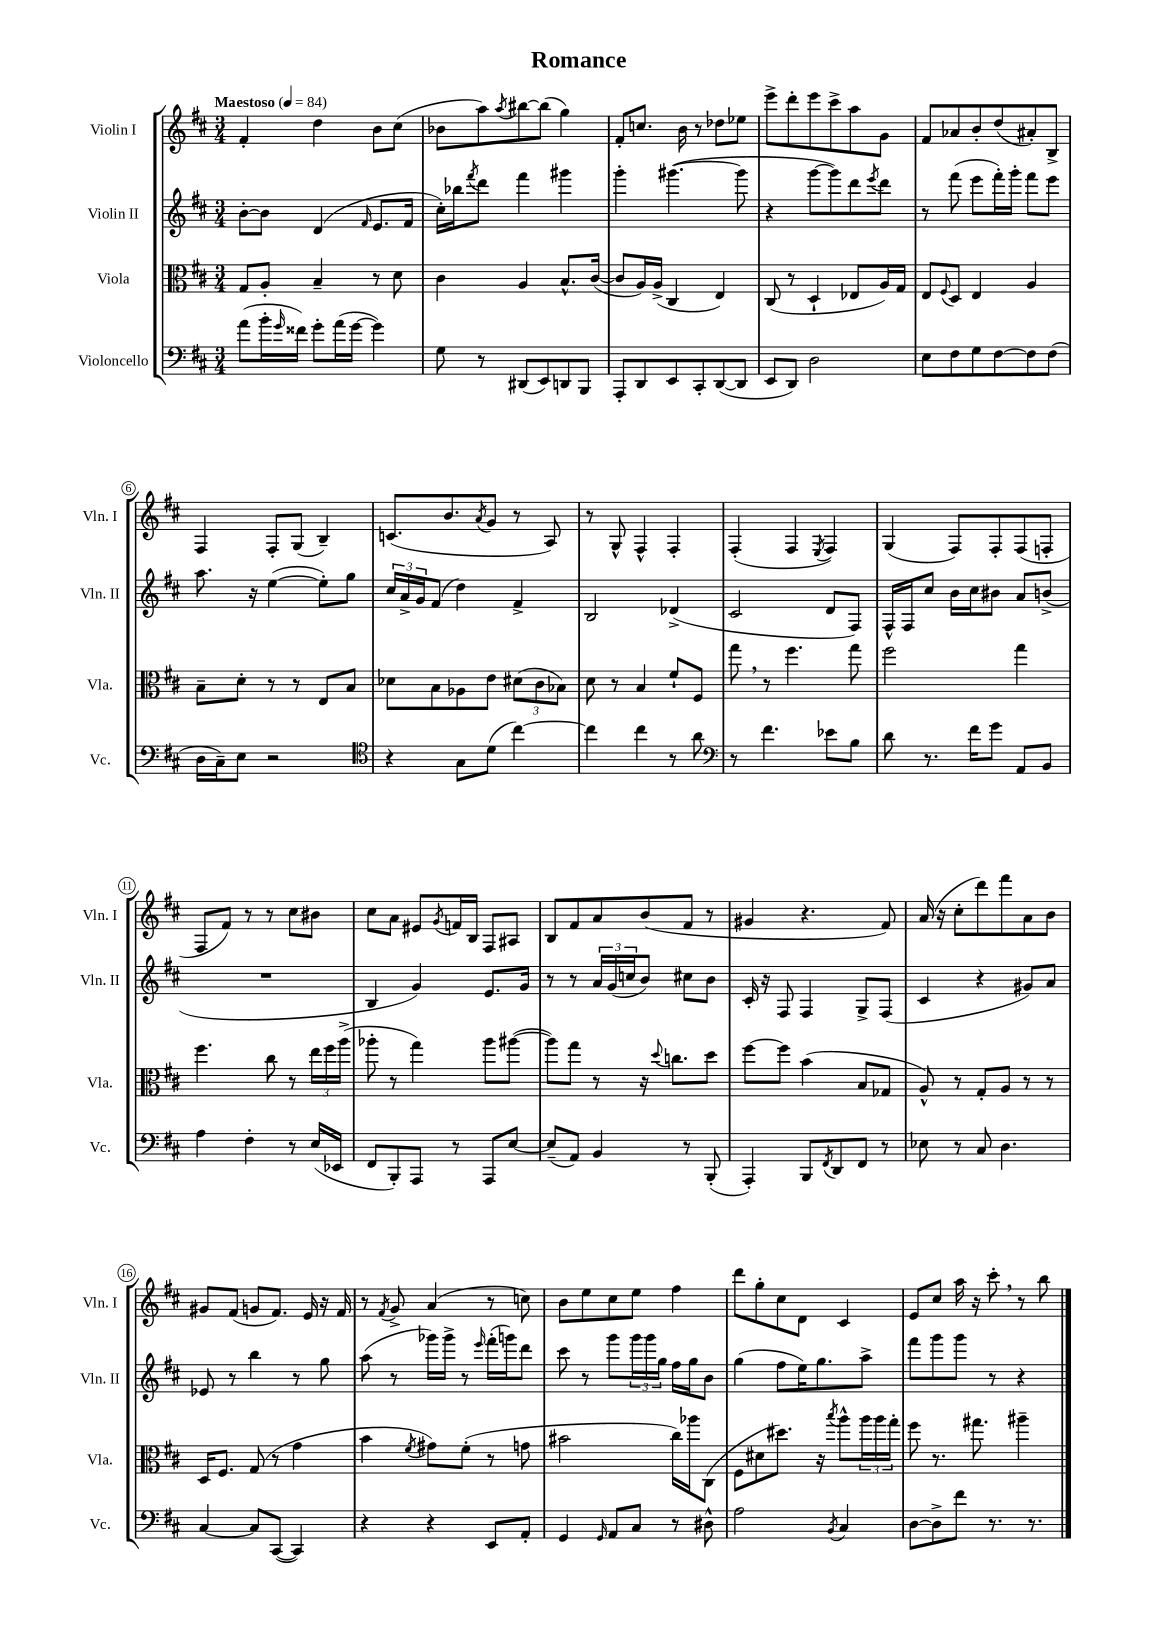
\header { title = "Romance" }
<<
\new StaffGroup <<
\new Staff = "s0" \with { instrumentName = "Violin I" shortInstrumentName = "Vln. I" } {
    \clef treble \key d \major \numericTimeSignature \time 3/4 \tempo "Maestoso" 4 = 84
    fis'4-. d''4 b'8 cis''8( |
    bes'8 a''8) \acciaccatura { a''8 } bis''8~ bis''8( g''4) |
    fis'8-. c''8. b'16 r8 des''8 ees''8 |
    e'''8-> d'''8-. e'''8 cis'''8-> a''8 g'8 |
    fis'8 aes'8 b'8-. d''8( ais'8-.) b8-> |
    fis4 fis8-. g8( b4--) |
    c'8.( b'8. \acciaccatura { a'8 } g'8 r8 a8) |
    r8 g8-^ fis4-^ fis4-. |
    fis4-.( fis4 \acciaccatura { e8 } fis4) |
    g4( fis8) fis8-. fis8( f8-. |
    fis8 fis'8) r8 r8 cis''8 bis'8 |
    cis''8 a'8 eis'8 \acciaccatura { g'8 } f'16 b16 fis8 ais8 |
    b8 fis'8 a'8 b'8( fis'8 r8 |
    gis'4 r4. fis'8) |
    a'16( r16 cis''8-. d'''8) fis'''8 a'8 b'8 |
    gis'8 fis'8( g'8 fis'8.) e'16 r16 fis'16 |
    r8 \acciaccatura { fis'8 } g'8-> a'4( r8 c''8) |
    b'8 e''8 cis''8 e''8 fis''4 |
    d'''8 g''8-. cis''8 d'8 cis'4 |
    e'8 cis''8 a''16 r16 cis'''8-. \breathe r8 b''8 \bar "|." |
}
\new Staff = "s1" \with { instrumentName = "Violin II" shortInstrumentName = "Vln. II" } {
    \clef treble \key d \major \numericTimeSignature \time 3/4
    b'8~-. b'8 d'4( \grace { fis'16 } e'8. fis'16 |
    cis''16-.) bes''16 \acciaccatura { fis'''8 } d'''8 fis'''4 gis'''4 |
    g'''4-. gis'''4.~( gis'''8 |
    r4 g'''8~ g'''8) d'''8 \acciaccatura { e'''8 } d'''8 |
    r8 fis'''8( e'''8 fis'''16-.) g'''16-. fis'''8 e'''8 |
    a''8. r16 e''4~( e''8-.) g''8 |
    \tuplet 3/2 { cis''16 a'16-> g'16 } fis'8( d''4) fis'4-> |
    b2 des'4->( |
    cis'2 d'8 fis8) |
    fis16-^ fis16 cis''8 b'16 cis''16 bis'8 a'8 b'8->( |
    R2. |
    b4 g'4) e'8. g'16 |
    r8 r8 \tuplet 3/2 { a'16 g'16( c''16 } b'8) cis''8 b'8 |
    cis'16-. r16 fis8 fis4 g8-> fis8( |
    cis'4 r4 gis'8) a'8 |
    ees'8 r8 b''4 r8 g''8 |
    a''8( r8 ges'''16) ges'''16-> r8 \grace { e'''16 } fis'''16-.( g'''16) d'''8 |
    cis'''8 r8 g'''8 \tuplet 3/2 { g'''16 g'''16 g''16 } fis''16 g''16 b'8 |
    g''4( fis''8 e''16) g''8. a''8-> |
    fis'''8 g'''8 g'''8 r8 r4 \bar "|." |
}
\new Staff = "s2" \with { instrumentName = "Viola" shortInstrumentName = "Vla." } {
    \clef alto \key d \major \numericTimeSignature \time 3/4
    g8 a8-. b4-- r8 d'8 |
    cis'4 a4 b8.-^ cis'16~( |
    cis'8 a16) a16->( cis4 e4) |
    cis8( r8 d4-! ees8 a16) g16 |
    e8 \appoggiatura { fis8 } d8 e4 a4 |
    b8-- d'8-. r8 r8 e8 b8 |
    des'8 b8 aes8 e'8 \tuplet 3/2 { dis'8( cis'8 bes8) } |
    d'8 r8 b4 fis'8-! fis8 |
    g''8 \breathe r8 fis''4. g''8 |
    fis''2 g''4 |
    fis''4. cis''8 r8 \tuplet 3/2 { e''16 fis''16 a''16->( } |
    aes''8-. r8 g''4) aes''8 ais''8~( |
    ais''8) g''8 r8 r16 \appoggiatura { d''8 } c''8. d''8 |
    fis''8~ fis''8 b'4( b8 ges8 |
    a8-^) r8 g8-. a8 r8 r8 |
    d16 fis8. g8( r8 g'4 |
    b'4 \acciaccatura { fis'8 } gis'8) fis'8-.( r8 g'8 |
    bis'2 cis''16) aes''16 cis8( |
    fis8 dis'8 dis''8.) r16 \acciaccatura { b''8 } a''8-^ \tuplet 3/2 { a''16 a''16 g''16-. } |
    fis''8 r8. gis''8. ais''4-- \bar "|." |
}
\new Staff = "s3" \with { instrumentName = "Violoncello" shortInstrumentName = "Vc." } {
    \clef bass \key d \major \numericTimeSignature \time 3/4
    a'8( b'16-. \grace { g'16 } fisis'16) g'8-. a'16( g'16~ g'4) |
    g8 r8 dis,8( e,8) d,8 b,,8 |
    a,,8-. d,8 e,8 cis,8-. d,8~( d,8 |
    e,8 d,8) d2 |
    e8 fis8 g8 fis8~ fis8 fis8( |
    d16 cis16--) e8 r2 |
    \clef tenor r4 g8 d'8( cis''4~) |
    cis''4 cis''4 r8 a'8 |
    \clef bass r8 fis'4. ees'8 b8 |
    d'8 r8. fis'16 g'8 a,8 b,8 |
    a4 fis4-. r8 e16( ees,16 |
    fis,8 b,,8-.) a,,8 r8 a,,8 e8~ |
    e8--( a,8) b,4 r8 b,,8-.( |
    a,,4-.) b,,8 \acciaccatura { fis,8 } d,8 fis,8 r8 |
    ees8 r8 cis8 d4. |
    cis4~ cis8 cis,8~( cis,4) |
    r4 r4 e,8 a,8-. |
    g,4 \grace { g,16 } a,8 cis8 r8 dis8-^ |
    a2 \acciaccatura { b,8 } cis4 |
    d8~ d8-> fis'8 r8. r8. \bar "|." |
}
>>
>>
\layout { \context { \Score \override BarNumber.stencil = #(make-stencil-circler 0.1 0.3 ly:text-interface::print) } }
